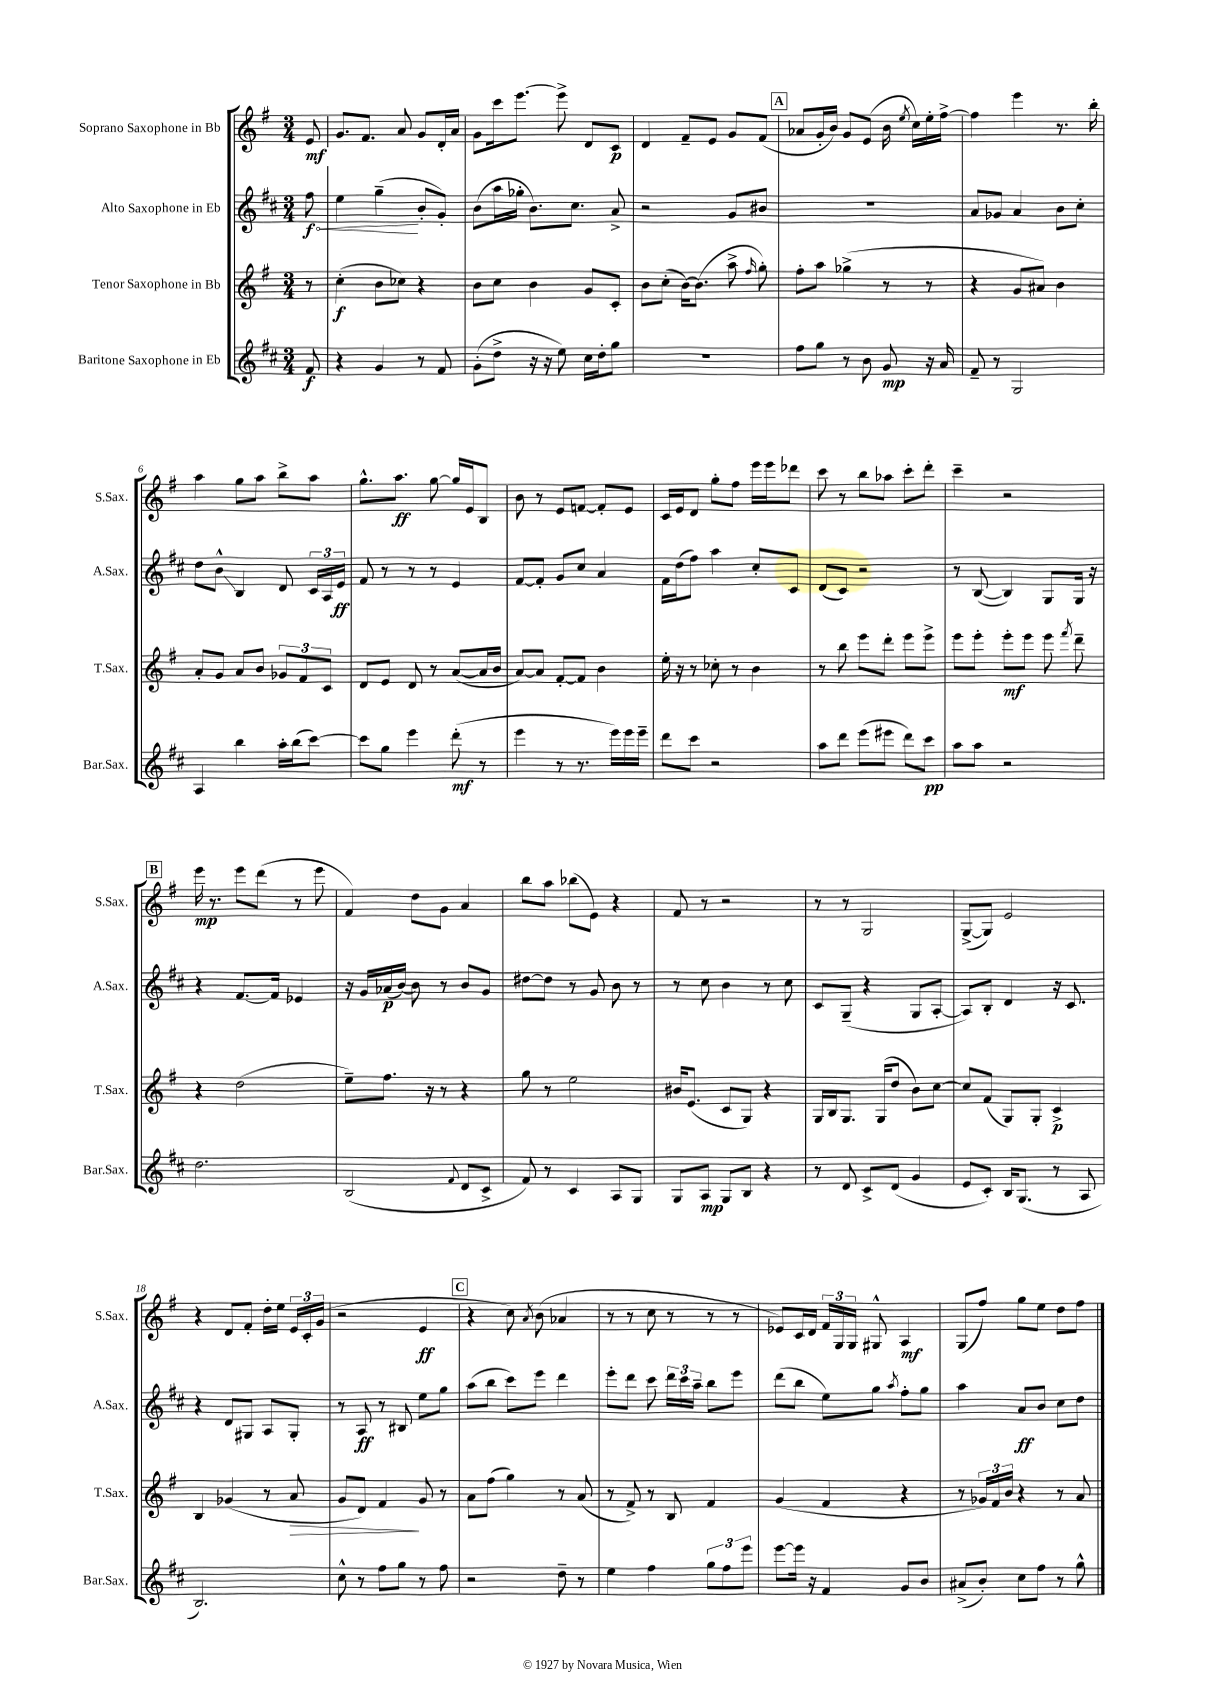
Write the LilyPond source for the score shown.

<<
\new StaffGroup <<
\new Staff = "s0" \with { instrumentName = "Soprano Saxophone in Bb" shortInstrumentName = "S.Sax." } {
    \clef treble \key g \major \numericTimeSignature \time 3/4 \partial 8
    \autoBeamOff e'8\mf |
    g'8.[ fis'8.] a'8 g'8[ d'16-. a'16] |
    g'8[ c'''16 e'''8.]~ e'''8-> d'8[ c'8]\p |
    d'4 fis'8[-- e'8] g'8[ fis'8]( |
    \mark \markup { \box "A" } aes'8[ g'16-. b'16]) g'8[ e'8]( b'16 \acciaccatura { e''8 } c''16[) e''16-. fis''16]~-> |
    fis''4 e'''4 r8. b''16-. |
    a''4 g''8[ a''8] b''8[-> a''8] |
    g''8.[-^ a''8.]\ff g''8~ g''16[ e'16 b8] |
    b'8 r8 e'8[ f'8]~ f'8[-. e'8] |
    c'16[ e'16 d'8] g''8[-. fis''8] e'''16[ e'''16 des'''8] |
    c'''8 r8 b''8[ aes''8] c'''8[-. d'''8]-. |
    c'''4-- r2 |
    \mark \markup { \box "B" } e'''16\mp r8. e'''8[ d'''8]( r8 e'''8 |
    fis'4) d''8[ g'8] a'4 |
    b''8[ a''8] bes''8[( e'8]) r4 |
    fis'8 r8 r2 |
    r8 r8 g2 |
    g8[~->( g8]) e'2 |
    r4 d'8[ fis'8]-. d''16[-. e''16] \tuplet 3/2 { e'16[ c'16-. g'16]( } |
    r2 e'4\ff |
    \mark \markup { \box "C" } r4 c''8) \acciaccatura { a'8 } b'8( aes'4 |
    r8 r8 c''8 r8 r8 r8 |
    ees'8[) c'16 d'16] \tuplet 3/2 { fis'16[ g16 g16] } gis8-^ a4\mf |
    g8[( fis''8]) g''8[ e''8] d''8[ fis''8] \bar "|." |
}
\new Staff = "s1" \with { instrumentName = "Alto Saxophone in Eb" shortInstrumentName = "A.Sax." } {
    \clef treble \key d \major \numericTimeSignature \time 3/4 \partial 8
    \autoBeamOff \once \override Hairpin.circled-tip = ##t fis''8\f\< |
    e''4 g''4--\!( b'8[-. g'8]-.) |
    b'8[( a''16 ges''16]-. b'8.[) cis''8.] a'8-> |
    r2 g'8[ bis'8] |
    \mark \markup { \box "A" } R2. |
    a'8[ ges'8] a'4 b'8[ cis''8]-. |
    d''8[ b'8]-^\glissando b4 d'8 \tuplet 3/2 { cis'16[ a16 e'16]\ff } |
    fis'8 r8 r8 r8 e'4 |
    fis'8[~ fis'8]-. g'8[ cis''8] a'4 |
    fis'16[ d''16( fis''8]) a''4 cis''8[-. cis'8] |
    d'8[( cis'8]) r2 |
    r8 b8~( b4) g8[ g16] r16 |
    \mark \markup { \box "B" } r4 fis'8.[~ fis'16] ees'4 |
    r16 g'16[ aes'16\p( b'16]~) b'8 r8 b'8[ g'8] |
    dis''8[~ dis''8] r8 g'8 b'8 r8 |
    r8 cis''8 b'4 r8 cis''8 |
    cis'8[ g8]--( r4 g8[ a8]~-. |
    a8[) b8]-. d'4 r16 cis'8. |
    r4 d'8[ gis8] a8[ gis8]-. |
    r8 a8\ff r8 bis8 e''8[ g''8] |
    \mark \markup { \box "C" } a''8[( b''8] cis'''8[) e'''8] d'''4 |
    e'''8[-. d'''8] cis'''8 \tuplet 3/2 { d'''16[ cis'''16 a''16]-- } b''8[ e'''8] |
    d'''8[( b''8] e''8[) g''8] \acciaccatura { a''8 } fis''8[-. g''8] |
    a''4 a'8[\ff b'8] cis''8[ d''8] \bar "|." |
}
\new Staff = "s2" \with { instrumentName = "Tenor Saxophone in Bb" shortInstrumentName = "T.Sax." } {
    \clef treble \key g \major \numericTimeSignature \time 3/4 \partial 8
    \autoBeamOff r8 |
    c''4-.\f( b'8[ ces''8]) r4 |
    b'8[ c''8] b'4 g'8[ c'8]-. |
    b'8[ c''8]-.( b'16[~) b'8.]( a''8-> \grace { fis''16 } g''8-.) |
    \mark \markup { \box "A" } fis''8[-. a''8] ges''4->( r8 r8 |
    r4 g'8[ ais'8]) b'4 |
    a'8[-. g'8] a'8[ b'8] \tuplet 3/2 { ges'8[ fis'8 c'8] } |
    d'8[ e'8] d'8 r8 a'8[~( a'16 b'16] |
    a'8[~) a'8] fis'8[~-. fis'8] b'4 |
    e''16-. r16 r8 ces''8-. r8 b'4 |
    r8 b''8 e'''8[ d'''8]-. e'''8[ e'''8]-> |
    e'''8[ e'''8]-. e'''8[-.\mf e'''8] e'''8 \acciaccatura { fis'''8 } d'''8-- |
    \mark \markup { \box "B" } r4 d''2( |
    e''8[--) fis''8.] r16 r8 r4 |
    g''8 r8 e''2 |
    bis'16[ e'8.]( c'8[ g8]) r4 |
    g16[ b16 g8.] g16[( d''8] b'8[) c''8]~ |
    c''8[ fis'8]( g8[) g8]-. c'4->\p |
    b4 ges'4( r8 a'8\> |
    g'8[ d'8]) fis'4\! g'8 r8 |
    \mark \markup { \box "C" } a'8[ fis''8]( g''4) r8 a'8( |
    r8 fis'8->) r8 b8 fis'4 |
    g'4( fis'4 r4 |
    r8 \tuplet 3/2 { ges'16[) fis'16 b'16] } r4 r8 a'8 \bar "|." |
}
\new Staff = "s3" \with { instrumentName = "Baritone Saxophone in Eb" shortInstrumentName = "Bar.Sax." } {
    \clef treble \key d \major \numericTimeSignature \time 3/4 \partial 8
    \autoBeamOff fis'8\f |
    r4 g'4 r8 fis'8 |
    g'8[-.( d''8]-> r16 r16 e''8) cis''16[ d''16-. g''8] |
    R2. |
    \mark \markup { \box "A" } fis''8[ g''8] r8 b'8 g'8\mp r16 a'16 |
    fis'8-- r8 g2 |
    a4 b''4 a''16[-. b''16( cis'''8]~) |
    cis'''8[ g''8] e'''4 d'''8-.\mf( r8 |
    e'''4 r8 r8. e'''16[) e'''16 e'''16]-- |
    d'''8[ cis'''8] r2 |
    a''8[ d'''8] e'''8[( eis'''8] d'''8[) cis'''8]\pp |
    a''8[ a''8] r2 |
    \mark \markup { \box "B" } d''2. |
    b2( \appoggiatura { fis'8 } d'8[ cis'8]-> |
    fis'8) r8 cis'4 a8[ g8] |
    g8[ a8]\mp g8[ b8] r4 |
    r8 d'8 cis'8[-> d'8]( g'4 |
    e'8[ cis'8]-.) b16[ g8.]( r8 a8 |
    b2.) |
    cis''8-^ r8 fis''8[ g''8] r8 fis''8 |
    \mark \markup { \box "C" } r2 d''8-- r8 |
    e''4 fis''4 \tuplet 3/2 { g''8[ fis''8 e'''8] } |
    e'''8[~ e'''16] r16 fis'4 g'8[ b'8] |
    ais'8[->( b'8]-.) cis''8[ fis''8] r8 g''8-^ \bar "|." |
}
>>
>>
